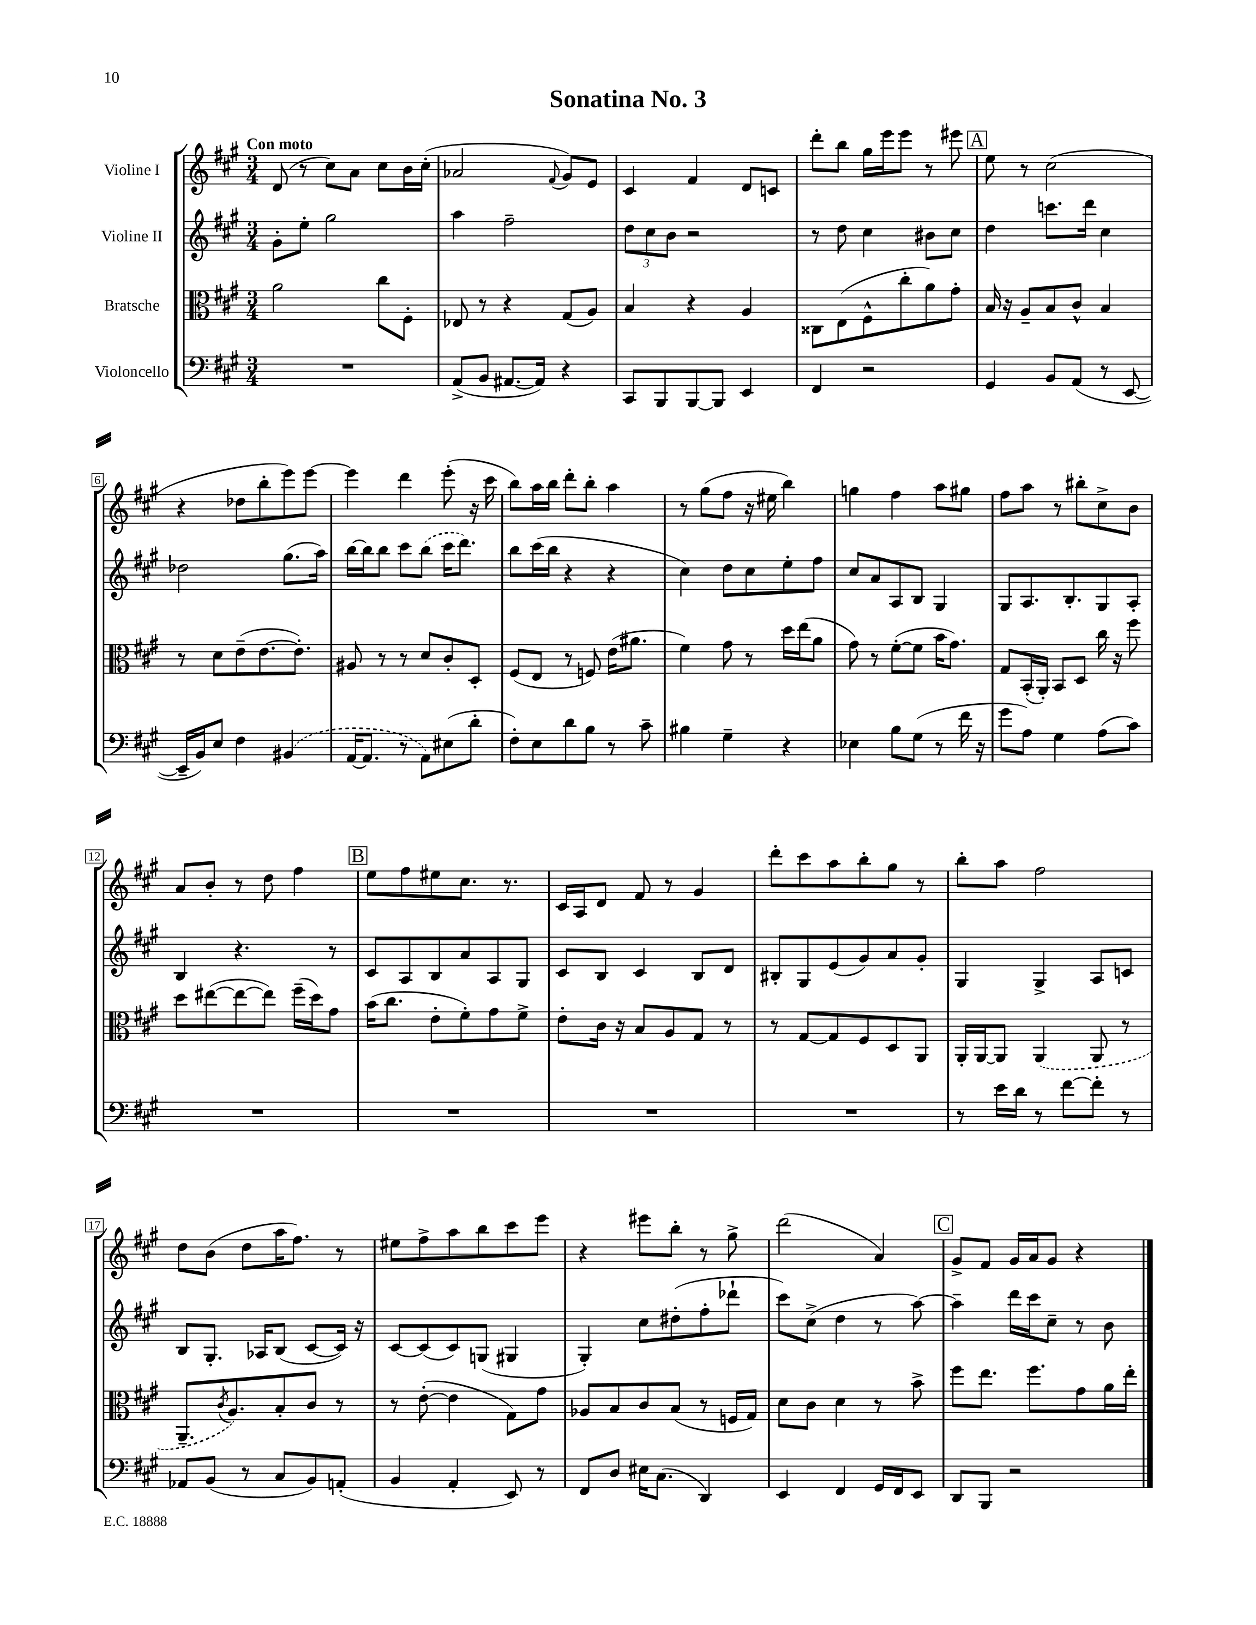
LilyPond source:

\header { title = "Sonatina No. 3" }
<<
\new StaffGroup <<
\new Staff = "s0" \with { instrumentName = "Violine I" } {
    \clef treble \key a \major \numericTimeSignature \time 3/4 \tempo "Con moto"
    d'8( r8 cis''8) a'8 cis''8 b'16 cis''16-.( |
    aes'2 \appoggiatura { fis'8 } gis'8) e'8 |
    cis'4 fis'4 d'8 c'8 |
    d'''8-. b''8 gis''16 e'''16 e'''8 r8 eis'''8 |
    \mark \markup { \box "A" } e''8 r8 cis''2( |
    r4 des''8 b''8-. e'''8) e'''8~ |
    e'''4 d'''4 e'''8-.( r16 cis'''16 |
    b''8) a''16 b''16 d'''8-. b''8-. a''4 |
    r8 gis''8( fis''8 r16 eis''16 b''4) |
    g''4 fis''4 a''8 gis''8 |
    fis''8 a''8 r8 bis''8-. cis''8-> b'8 |
    a'8 b'8-. r8 d''8 fis''4 |
    \mark \markup { \box "B" } e''8 fis''8 eis''8 cis''8. r8. |
    cis'16 a16 d'8 fis'8 r8 gis'4 |
    d'''8-. cis'''8 a''8 b''8-. gis''8 r8 |
    b''8-. a''8 fis''2 |
    d''8 b'8( d''8 a''16 fis''8.) r8 |
    eis''8 fis''8-> a''8 b''8 cis'''8 e'''8 |
    r4 eis'''8 b''8-. r8 gis''8-> |
    d'''2( a'4) |
    \mark \markup { \box "C" } gis'8-> fis'8 gis'16 a'16 gis'8 r4 \bar "|." |
}
\new Staff = "s1" \with { instrumentName = "Violine II" } {
    \clef treble \key a \major \numericTimeSignature \time 3/4
    gis'8-. e''8-. gis''2 |
    a''4 fis''2-- |
    \tuplet 3/2 { d''8 cis''8 b'8 } r2 |
    r8 d''8 cis''4 bis'8 cis''8 |
    \mark \markup { \box "A" } d''4 c'''8. d'''16 cis''4 |
    des''2 gis''8.( a''16) |
    b''16~ b''16 b''8 cis'''8 \once \slurDashed b''8( cis'''16 d'''8.) |
    b''8 cis'''16( b''16 r4 r4 |
    cis''4) d''8 cis''8 e''8-. fis''8 |
    cis''8 a'8 a8 b8 gis4 |
    gis8 a8. b8.-. gis8 a8-. |
    b4 r4. r8 |
    \mark \markup { \box "B" } cis'8 a8 b8 a'8 a8 gis8 |
    cis'8 b8 cis'4 b8 d'8 |
    bis8-. gis8 e'8( gis'8) a'8 gis'8-. |
    gis4 gis4-> a8 c'8 |
    b8 gis8.-. aes16 b8( cis'8~ cis'16) r16 |
    cis'8~ cis'8( cis'8) g8( gis4 |
    gis4-.) cis''8 dis''8-.( fis''8-. des'''8-! |
    cis'''8) cis''8->( d''4 r8 a''8~) |
    \mark \markup { \box "C" } a''4-- d'''16 cis'''16 cis''8-- r8 b'8 \bar "|." |
}
\new Staff = "s2" \with { instrumentName = "Bratsche" } {
    \clef alto \key a \major \numericTimeSignature \time 3/4
    a'2 cis''8 fis8-. |
    ees8 r8 r4 gis8( a8) |
    b4 r4 a4 |
    cisis8 e8( fis8-^ cis''8-. a'8) gis'8-. |
    \mark \markup { \box "A" } b16 r16 a8-- b8 cis'8-^ b4 |
    r8 d'8 e'8--( e'8.~ e'8.-.) |
    ais8 r8 r8 d'8 cis'8-. d8-. |
    fis8( e8 r8 f8) e'16( ais'8. |
    fis'4) gis'8 r8 d''16 e''16( a'8 |
    gis'8) r8 fis'8~-.( fis'8 b'16 gis'8.) |
    gis8 b,16-.( a,16-.) b,8 d8 cis''16 r16 fis''8 |
    d''8 eis''8~( eis''8~ eis''8) fis''16--( d''16) gis'8 |
    \mark \markup { \box "B" } b'16( cis''8. e'8-. fis'8-.) gis'8 fis'8-> |
    e'8-. cis'16 r16 b8 a8 gis8 r8 |
    r8 gis8~ gis8 fis8 d8 a,8 |
    a,16-. a,16~ a,8 \once \slurDashed a,4( a,8 r8 |
    a,8.-- \acciaccatura { cis'8 } a8.) b8-. cis'8 r8 |
    r8 e'8~-.( e'4 gis8) gis'8 |
    aes8 b8 cis'8 b8( r8 f16 gis16) |
    d'8 cis'8 d'4 r8 b'8-> |
    \mark \markup { \box "C" } fis''8 e''8. fis''8. gis'8 a'16 e''16-. \bar "|." |
}
\new Staff = "s3" \with { instrumentName = "Violoncello" } {
    \clef bass \key a \major \numericTimeSignature \time 3/4
    R2. |
    a,8->( b,8 ais,8.~ ais,16) r4 |
    cis,8 b,,8 b,,8~ b,,8 e,4 |
    fis,4 r2 |
    \mark \markup { \box "A" } gis,4 b,8 a,8( r8 e,8~ |
    e,16-- b,16) e8 fis4 \once \slurDashed bis,4( |
    a,16~ a,8. r8 a,8) eis8( d'8-. |
    fis8-.) e8 d'8 b8 r8 cis'8-- |
    bis4 gis4-- r4 |
    ees4 b8 gis8( r8 fis'16 r16 |
    gis'8 a8) gis4 a8( cis'8) |
    R2. |
    \mark \markup { \box "B" } R2. |
    R2. |
    R2. |
    r8 e'16 d'16 r8 fis'8~ fis'8-. r8 |
    aes,8 b,8( r8 cis8 b,8) a,8-.( |
    b,4 a,4-. e,8) r8 |
    fis,8 d8 eis16 cis8.( d,4) |
    e,4 fis,4 gis,16 fis,16 e,8 |
    \mark \markup { \box "C" } d,8 b,,8 r2 \bar "|." |
}
>>
>>
\layout { \context { \Score \override BarNumber.stencil = #(make-stencil-boxer 0.1 0.3 ly:text-interface::print) } }
